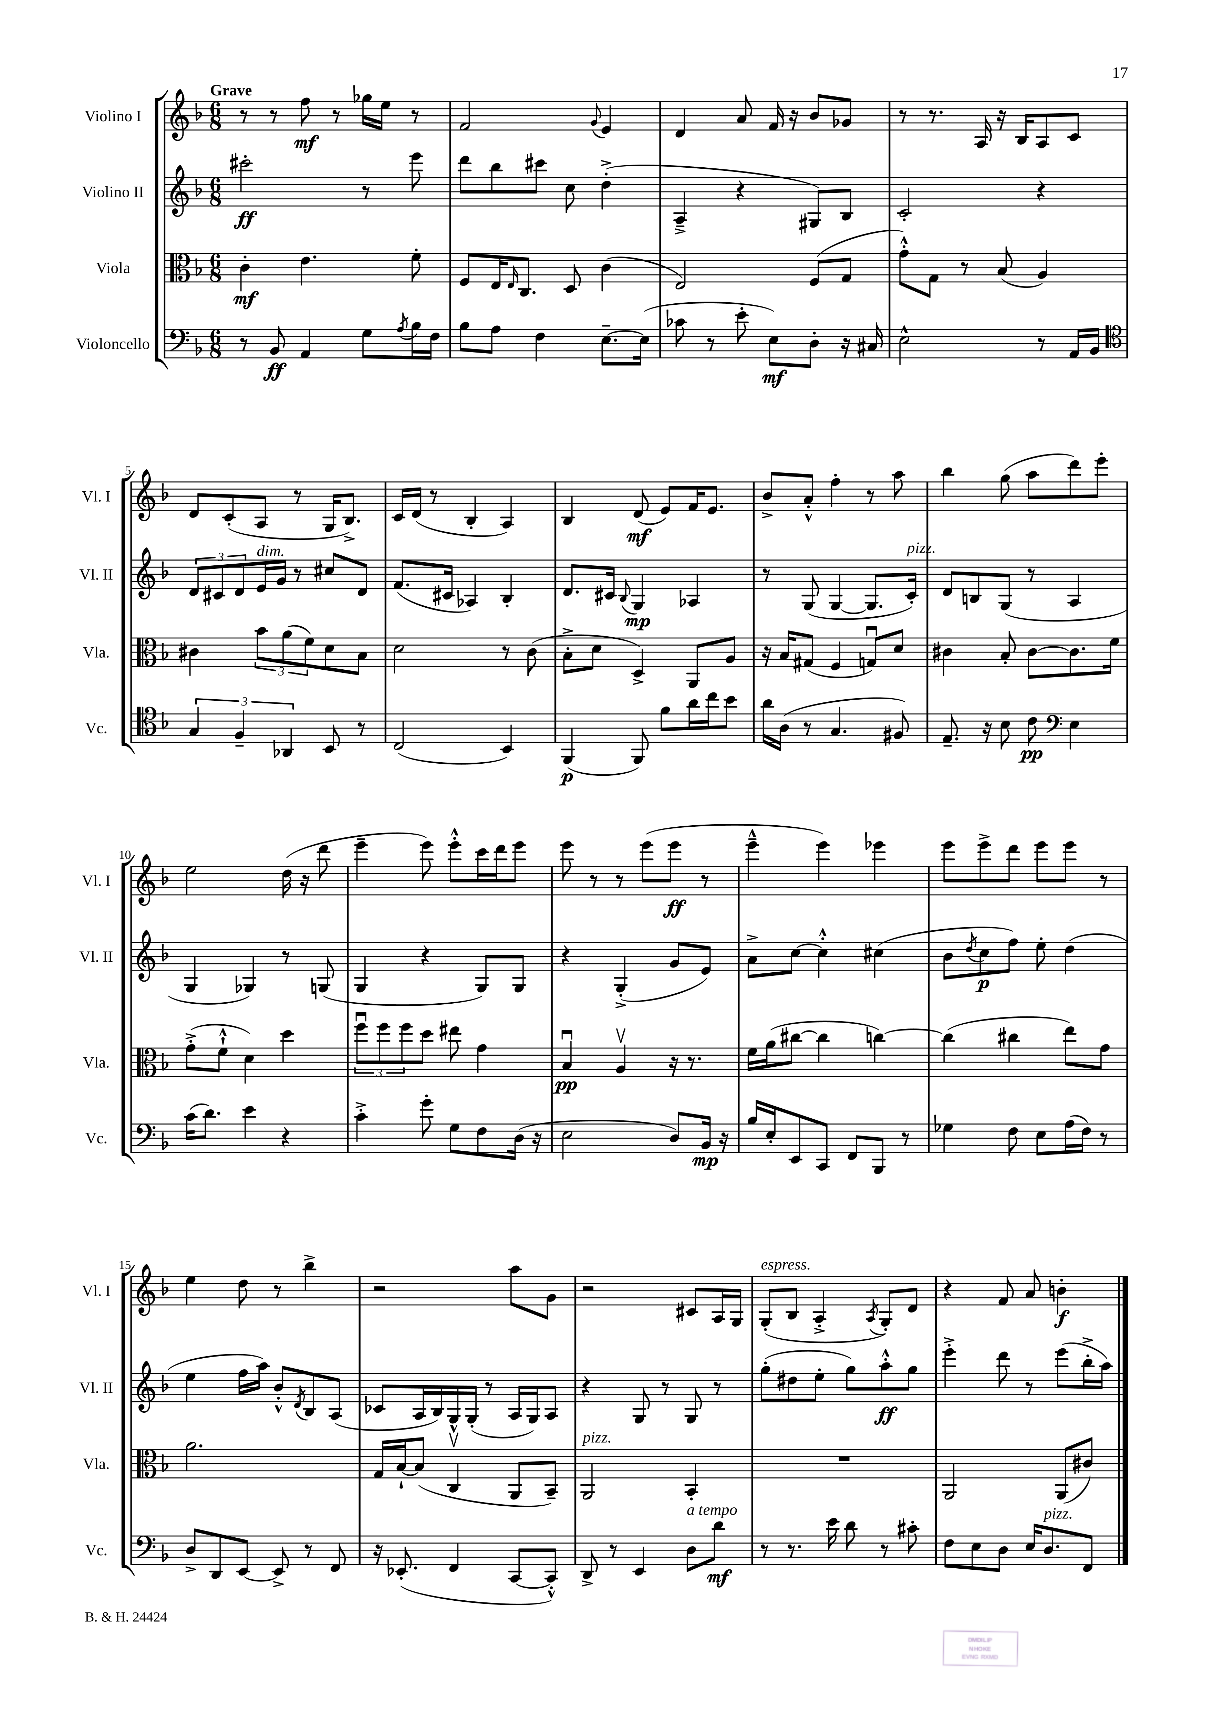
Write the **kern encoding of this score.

**kern	**dynam	**kern	**dynam	**kern	**dynam	**kern	**dynam
*part4	*part4	*part3	*part3	*part2	*part2	*part1	*part1
*staff4	*staff4	*staff3	*staff3	*staff2	*staff2	*staff1	*staff1
*I"Violoncello	*	*I"Viola	*	*I"Violino II	*	*I"Violino I	*
*I'Vc.	*	*I'Vla.	*	*I'Vl. II	*	*I'Vl. I	*
*clefF4	*	*clefC3	*	*clefG2	*	*clefG2	*
*k[b-]	*	*k[b-]	*	*k[b-]	*	*k[b-]	*
*M6/8	*	*M6/8	*	*M6/8	*	*M6/8	*
=1	=1	=1	=1	=1	=1	=1	=1
!	!	!	!	!	!	!LO:TX:a:B:t=Grave	!
8r	.	4c'\	mf	2ccc#X'\	ff	8r	.
8BB-/	ff	.	.	.	.	8r	.
4AA/	.	4.e\	.	.	.	8ff\	mf
.	.	.	.	.	.	8r	.
8G\L	.	.	.	8r	.	16gg-X\LL	.
.	.	.	.	.	.	16ee\JJ	.
8qA/	.	.	.	.	.	.	.
16B-\L	.	8f'\	.	8eee\	.	8r	.
16F\JJ	.	.	.	.	.	.	.
=2	=2	=2	=2	=2	=2	=2	=2
8B-\L	.	8F/L	.	8ddd\L	.	2f/	.
8A\J	.	16E/K	.	8bb-\	.	.	.
.	.	16qqE/	.	.	.	.	.
.	.	8.C/J	.	.	.	.	.
4F\	.	.	.	8ccc#X\J	.	.	.
.	.	8D/	.	8cc\	.	.	.
.	.	.	.	.	.	8qqg/	.
[8.E~\L	.	(4c\	.	(4dd'^\	.	4e/	.
(16E\Jk]	.	.	.	.	.	.	.
=3	=3	=3	=3	=3	=3	=3	=3
8c-X\	.	2E/)	.	4A~^/	.	4d/	.
8r	.	.	.	.	.	.	.
8e'\	.	.	.	4r	.	8a/	.
8E\L)	mf	.	.	.	.	16f/	.
.	.	.	.	.	.	16r	.
8D'\J	.	(8F/L	.	8G#X/L)	.	8b-/L	.
16r	.	8G/J	.	8B-/J	.	8g-X/J	.
16C#X/	.	.	.	.	.	.	.
=4	=4	=4	=4	=4	=4	=4	=4
2E^^\	.	8g'^^\L)	.	2c'/	.	8r	.
.	.	8G\J	.	.	.	8.r	.
.	.	8r	.	.	.	.	.
.	.	.	.	.	.	16A/	.
.	.	(8B-/	.	.	.	16r	.
.	.	.	.	.	.	16B-/KL	.
8r	.	4A/)	.	4r	.	8A/	.
16AA/LL	.	.	.	.	.	8c/J	.
16BB-/JJ	.	.	.	.	.	.	.
!!LO:LB:g=z
=5	=5	=5	=5	=5	=5	=5	=5
*clefC4	*	*	*	*	*	*	*
6G/	.	4c#X\	.	12d/L	.	8d/L	.
.	.	.	.	12c#X/	.	.	.
.	.	.	.	.	.	(8c'/	.
6F~/	.	.	.	12d/	.	.	.
!	!	!	!	!LO:TX:a:i:t=dim.	!	!	!
.	.	12b-\L	.	16e/L	.	8A/J	.
.	.	.	.	16g/JJ	.	.	.
6AA-X/	.	(12a\	.	.	.	.	.
.	.	.	.	8r	.	8r	.
.	.	12f\)	.	.	.	.	.
8BB-/	.	8d\	.	8cc#X/L	.	16G/KL	.
.	.	.	.	.	.	8.B-^/J)	.
8r	.	8B-\J	.	8d/J	.	.	.
=6	=6	=6	=6	=6	=6	=6	=6
(2C/	.	2d\	.	(8.f/L	.	16c/LL	.
.	.	.	.	.	.	(16d/JJ	.
.	.	.	.	.	.	8r	.
.	.	.	.	16c#X/Jk	.	.	.
.	.	.	.	4A-X/)	.	4B-'/	.
4BB-/)	.	8r	.	4B-'/	.	4A/)	.
.	.	(8c\	.	.	.	.	.
=7	=7	=7	=7	=7	=7	=7	=7
(4FF/	p	8B-'^\L	.	8.d/L	.	4B-/	.
.	.	8d\J	.	.	.	.	.
.	.	.	.	16c#X/Jk	.	.	.
.	.	.	.	8qqB-/	.	.	.
8FF/)	.	4D^/)	.	4G/	mp	(8d/	mf
8f\L	.	.	.	.	.	8e/L)	.
16a\L	.	8AA/L	.	4A-X/	.	16f/K	.
16cc\J	.	.	.	.	.	8.e/J	.
8b-\J	.	8A/J	.	.	.	.	.
=8	=8	=8	=8	=8	=8	=8	=8
16a\LL	.	16r	.	8r	.	8b-^/L	.
(16A\JJ	.	16B-/KL	.	.	.	.	.
8r	.	(8G#X/J	.	(8G/	.	8a'^^/J	.
4.G/	.	4F/	.	[4G/	.	4ff'\	.
.	.	8Gnu/L)	.	8.G/L]	.	8r	.
8F#X/)	.	8d/J	.	.	.	8aa\	.
!	!	!	!	!LO:TX:a:i:t=pizz.	!	!	!
.	.	.	.	16c'/Jk)	.	.	.
=9	=9	=9	=9	=9	=9	=9	=9
8.E~/	.	4c#X\	.	8d/L	.	4bb-\	.
.	.	.	.	8Bn/	.	.	.
16r	.	.	.	.	.	.	.
8B-\	.	8B-'/	.	(8G/J	.	(8gg\	.
8c\	pp	[8c#\L	.	8r	.	8aa\L	.
*clefF4	*	*	*	*	*	*	*
4E\	.	8.c#\]	.	4A/	.	8ddd\)	.
.	.	.	.	.	.	8eee'\J	.
.	.	16f\Jk	.	.	.	.	.
!!LO:LB:g=z
=10	=10	=10	=10	=10	=10	=10	=10
(16c\KL	.	(8g'^\L	.	4G/	.	2ee\	.
8.d\J)	.	.	.	.	.	.	.
.	.	8f`^^\J	.	.	.	.	.
4e\	.	4d\)	.	4G-X/)	.	.	.
4r	.	4dd\	.	8r	.	(16dd\	.
.	.	.	.	.	.	16r	.
.	.	.	.	(8Gn/	.	8ddd\	.
=11	=11	=11	=11	=11	=11	=11	=11
4c'^\	.	12ffu\L	.	4G/	.	4eee~\	.
.	.	12ff\	.	.	.	.	.
.	.	12ff\	.	.	.	.	.
8g'\	.	8dd\J	.	4r	.	8eee\)	.
8G\L	.	8ee#X\	.	.	.	8eee'^^\L	.
8F\	.	4g\	.	8G/L)	.	16ccc\L	.
.	.	.	.	.	.	16ddd\J	.
(16D\Jk	.	.	.	8G/J	.	8eee\J	.
16r	.	.	.	.	.	.	.
=12	=12	=12	=12	=12	=12	=12	=12
2E\	.	4B-u/	pp	4r	.	8eee\	.
.	.	.	.	.	.	8r	.
.	.	4Av/	.	(4G'^/	.	8r	.
.	.	.	.	.	.	(8eee\L	.
8D/L)	.	16r	.	8g/L	.	8eee\J	ff
.	.	8.r	.	.	.	.	.
16BB-/Jk	mp	.	.	8e/J)	.	8r	.
16r	.	.	.	.	.	.	.
=13	=13	=13	=13	=13	=13	=13	=13
16B-/LL	.	16f\LL	.	8a^\L	.	4eee~^^\	.
16E'/J	.	(16a\J	.	.	.	.	.
8EE/	.	[8cc#X\J	.	[8cc\J	.	.	.
8CC/J	.	4cc#\]	.	4cc'^^\]	.	4eee\)	.
8FF/L	.	.	.	.	.	.	.
8BBB-/J	.	[4ccn\)	.	(4cc#X\	.	4eee-X\	.
8r	.	.	.	.	.	.	.
=14	=14	=14	=14	=14	=14	=14	=14
4G-X\	.	(4cc\]	.	8b-\L	.	8eee\L	.
.	.	.	.	8qdd/	.	.	.
.	.	.	.	8cc\	p	8eee^\	.
8F\	.	4cc#X\	.	8ff\J)	.	8ddd\J	.
8E\L	.	.	.	8ee'\	.	8eee\L	.
(16A\L	.	8ee\L)	.	(4dd\	.	8eee\J	.
16F\JJ)	.	.	.	.	.	.	.
8r	.	8g\J	.	.	.	8r	.
!!LO:LB:g=z
=15	=15	=15	=15	=15	=15	=15	=15
8D^/L	.	2.a\	.	4ee\	.	4ee\	.
8DD/	.	.	.	.	.	.	.
[8EE/J	.	.	.	16ff\LL	.	8dd\	.
.	.	.	.	16aa\JJ)	.	.	.
8EE^/]	.	.	.	8b-'^^/L	.	8r	.
.	.	.	.	8qd/	.	.	.
8r	.	.	.	8B-/	.	4bb-^\	.
8FF/	.	.	.	(8A/J	.	.	.
=16	=16	=16	=16	=16	=16	=16	=16
16r	.	16G/LL	.	8c-X/L	.	2r	.
(8.EE-X'/	.	[16B-`/J	.	.	.	.	.
.	.	(8B-/J]	.	16A/L	.	.	.
.	.	.	.	16B-/)	.	.	.
4FF/	.	4Cv/	.	16G^^/	.	.	.
.	.	.	.	(16G'/JJ	.	.	.
.	.	.	.	8r	.	.	.
[8CC/L	.	8AA/L	.	16A/LL	.	8aa\L	.
.	.	.	.	16G/J)	.	.	.
8CC'^^/J])	.	8BB-~/J)	.	8A/J	.	8g\J	.
=17	=17	=17	=17	=17	=17	=17	=17
!	!	!LO:TX:a:i:t=pizz.	!	!	!	!	!
8DD^/	.	2AA/	.	4r	.	2r	.
8r	.	.	.	.	.	.	.
4EE/	.	.	.	8G/	.	.	.
.	.	.	.	8r	.	.	.
!LO:TX:a:i:t=a tempo	!	!	!	!	!	!	!
8D\L	.	4BB-'/	.	8G/	.	8c#X/L	.
8d\J	mf	.	.	8r	.	16A/L	.
.	.	.	.	.	.	16G/JJ	.
=18	=18	=18	=18	=18	=18	=18	=18
!	!	!	!	!	!	!LO:TX:a:i:t=espress.	!
8r	.	2.r	.	(8gg'\L	.	(8G'/L	.
8.r	.	.	.	8dd#X\	.	8B-/J	.
.	.	.	.	8ee'\J	.	4A'^/	.
16e\	.	.	.	.	.	.	.
8d\	.	.	.	8gg\L)	.	.	.
.	.	.	.	.	.	8qA/	.
8r	.	.	.	8aa'^^\	ff	8G'/L)	.
8c#X'\	.	.	.	8gg\J	.	8d/J	.
=19	=19	=19	=19	=19	=19	=19	=19
8F\L	.	2AA/	.	4eee'^\	.	4r	.
8E\	.	.	.	.	.	.	.
8D\J	.	.	.	8ddd\	.	8f/	.
16E/KL	.	.	.	8r	.	8a/	.
!LO:TX:a:i:t=pizz.	!	!	!	!	!	!	!
8.D/	.	.	.	.	.	.	.
.	.	(8AA/L	.	(8eee\L	.	4bn'\	f
8FF/J	.	8c#X/J)	.	16bb-'^\L	.	.	.
.	.	.	.	16aa\JJ)	.	.	.
==	==	==	==	==	==	==	==
*-	*-	*-	*-	*-	*-	*-	*-
